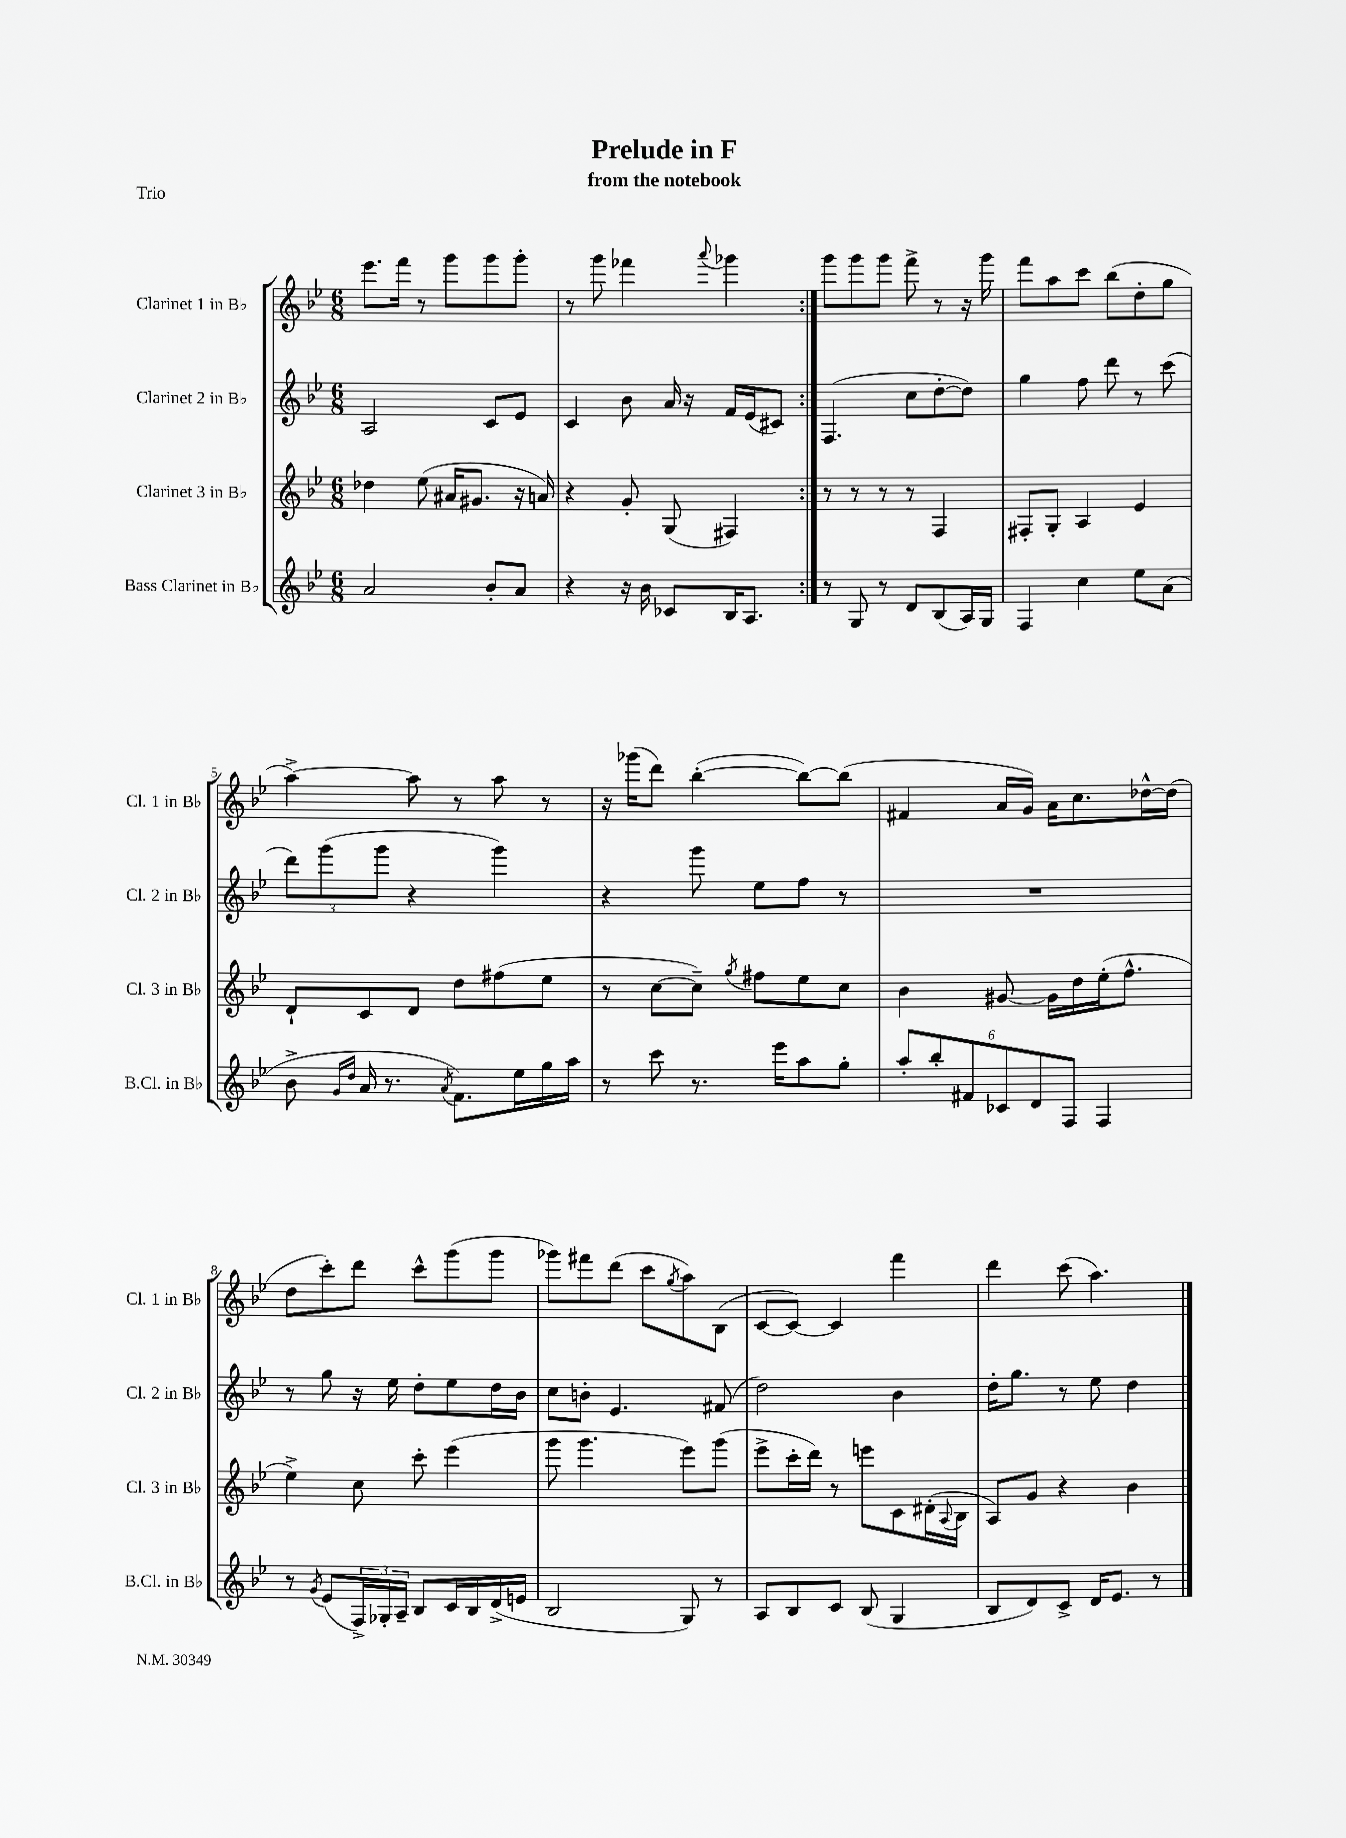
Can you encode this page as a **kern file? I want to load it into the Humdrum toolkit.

**kern	**kern	**kern	**kern
*part4	*part3	*part2	*part1
*staff4	*staff3	*staff2	*staff1
*I"Bass Clarinet in B♭	*I"Clarinet 3 in B♭	*I"Clarinet 2 in B♭	*I"Clarinet 1 in B♭
*I'B.Cl. in B♭	*I'Cl. 3 in B♭	*I'Cl. 2 in B♭	*I'Cl. 1 in B♭
*clefG2	*clefG2	*clefG2	*clefG2
*k[b-e-]	*k[b-e-]	*k[b-e-]	*k[b-e-]
*M6/8	*M6/8	*M6/8	*M6/8
=1	=1	=1	=1
2a/	4dd-X\	2A/	8.eee-\L
.	.	.	16fff\Jk
.	(8ee-\	.	8r
.	16a#X/KL	.	8ggg\L
.	8.g#X/J	.	.
8b-'/L	.	8c/L	8ggg\
8a/J	16r	8e-/J	8ggg'\J
.	16an/)	.	.
=2	=2	=2	=2
4r	4r	4c/	8r
.	.	.	8ggg\
16r	8g'/	8b-\	4fff-X\
16b-\	.	.	.
8c-X/L	(8G/	16a/	.
.	.	16r	.
.	.	.	8qqaaa/
16B-/K	4F#X/)	16f/LL	4ggg-X\
8.A/J	.	(16e-/J	.
.	.	8c#X/J)	.
=3:|!	=3:|!	=3:|!	=3:|!
8r	8r	(4.F/	8ggg\L
8G/	8r	.	8ggg\
8r	8r	.	8ggg\J
8d/L	8r	8cc\L	8fff^\
(8B-/	4F/	[8dd'\	8r
16A/L)	.	8dd\J])	16r
16G/JJ	.	.	16ggg\
=4	=4	=4	=4
4F/	8F#X'/L	4gg\	8fff\L
.	8G'/J	.	8aa\
4cc\	4A/	8ff\	8ccc\J
.	.	8ddd\	(8bb-\L
8ee-\L	4e-/	8r	8dd'\
(8a\J	.	(8ccc\	8gg\J
!!LO:LB:g=z
=5	=5	=5	=5
8b-^\	8d`/L	12ddd\L)	[4aa^\)
.	.	(12ggg\	.
16qqg/LL	.	.	.
16qqdd/JJ	.	.	.
16a/	8c/	.	.
.	.	12ggg\J	.
8.r	.	.	.
.	8d/J	4r	8aa\]
8qa/	.	.	.
8.f\L)	8dd\L	.	8r
.	(8ff#X\	4ggg\)	8aa\
16ee-\L	.	.	.
16gg\	8ee-\J	.	8r
16aa\JJ	.	.	.
=6	=6	=6	=6
8r	8r	4r	16r
.	.	.	(16ggg-X\KL
8ccc\	[8cc\L	.	8ddd\J)
8.r	8cc~\J])	8ggg\	([4bb-'\
.	8qgg/	.	.
.	8ff#X\L	8ee-\L	.
16eee-\KL	.	.	.
8aa\	8ee-\	8ff\J	8bb-\L_)
8gg'\J	8cc\J	8r	(8bb-\J]
=7	=7	=7	=7
12aa'/L	4b-\	2.r	4f#X/
12bb-'/	.	.	.
12f#X/	.	.	.
12c-X/	[8g#X/	.	16a/LL
.	.	.	16g/JJ)
12d/	.	.	.
.	16g#\LL]	.	16a\KL
12F/J	.	.	.
.	16dd\	.	8.cc\
4F/	(16ee-'\J	.	.
.	8.ff^^\J	.	.
.	.	.	[16dd-X^^\L
.	.	.	(16dd-\JJ]
!!LO:LB:g=z
=8	=8	=8	=8
8r	4ee-^\)	8r	8dd\L
8qg/	.	.	.
(8e-/L	.	8gg\	8ccc'\)
24F^/L)	8cc\	16r	8ddd\J
24G-X'/	.	.	.
.	.	16ee-\	.
24A~/JJ	.	.	.
8B-/L	8ccc'\	8dd'\L	8ccc^^\L
16c/L	(4eee-\	8ee-\	(8ggg\
16B-/	.	.	.
(16d^/	.	16dd\L	8ggg\J
16en/JJ	.	16b-\JJ	.
=9	=9	=9	=9
2B-/	8ggg\	8cc\L	8ggg-X\L)
.	4.ggg\	8bn'\J	8fff#X\
.	.	4.e-/	(8ddd\J
.	.	.	8ccc\L
.	.	.	8qgg/
8G/)	8eee-\L)	.	8aa\)
8r	(8ggg\J	(8f#X/	(8B-\J
=10	=10	=10	=10
8A/L	8eee-^\L	2dd\)	[8c/L
8B-/	16ccc'\L	.	8c/J_)
.	16ddd\JJ)	.	.
8c/J	8r	.	4c/]
(8B-/	8eeen\L	.	.
4G/	8c\	4b-\	4fff\
.	(16d#X'\L	.	.
.	8qqA/	.	.
.	16B-\JJ	.	.
=11	=11	=11	=11
8B-/L	8A/L)	16dd'\KL	4ddd\
.	.	8.gg\J	.
8d/)	8g/J	.	.
8c^/J	4r	8r	(8ccc\
16d/KL	.	8ee-\	4.aa\)
8.e-/J	.	.	.
.	4b-\	4dd\	.
8r	.	.	.
==	==	==	==
*-	*-	*-	*-
